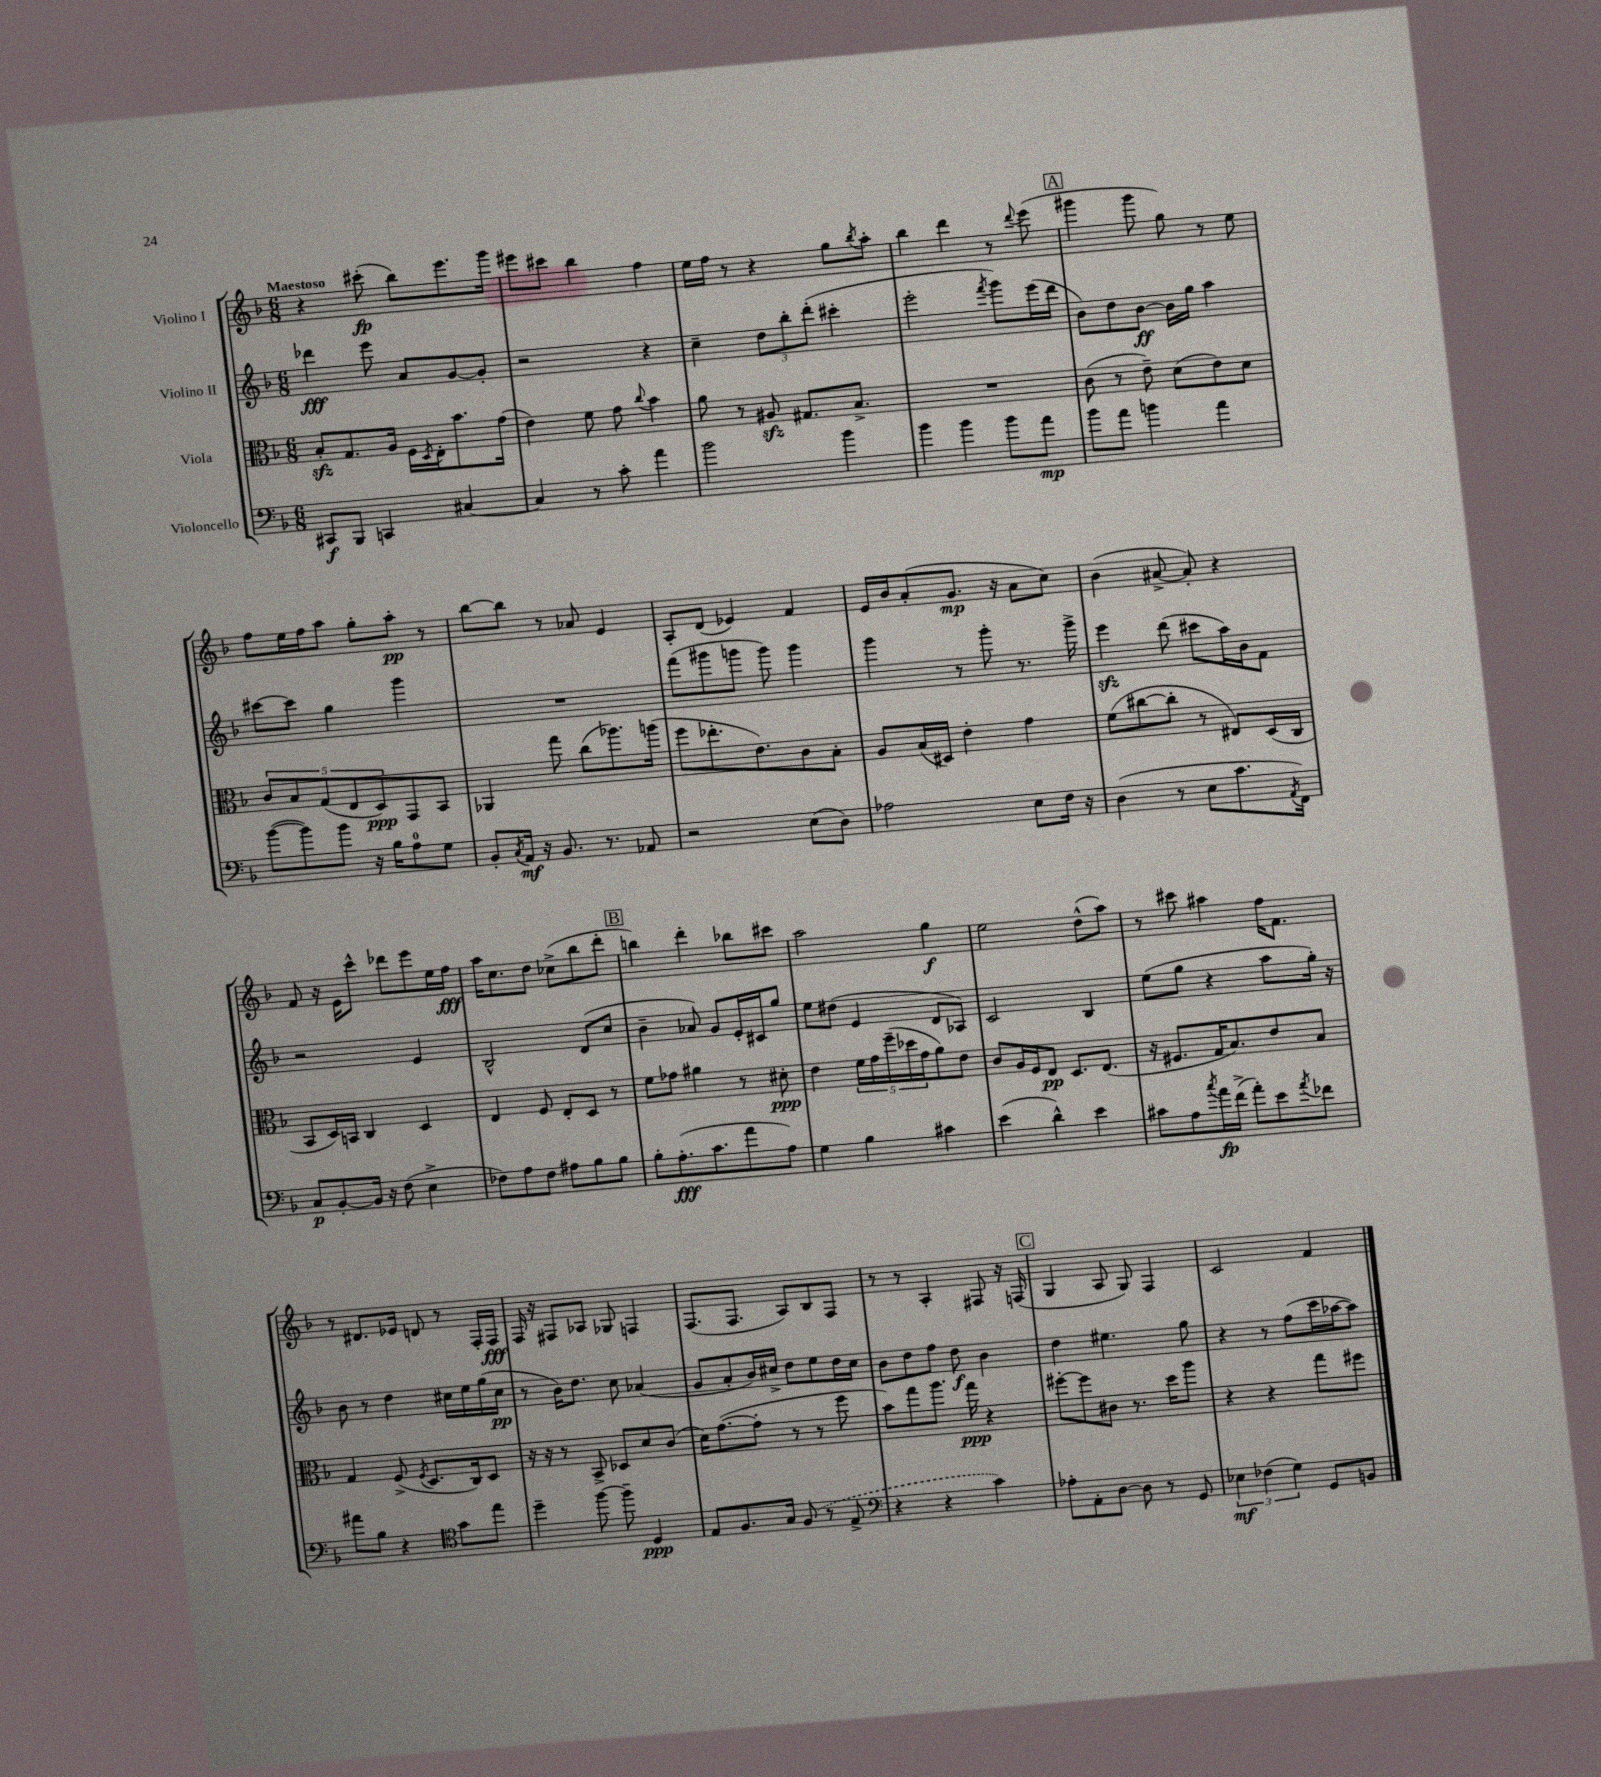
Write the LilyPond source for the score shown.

<<
\new StaffGroup <<
\new Staff = "s0" \with { instrumentName = "Violino I" } {
    \clef treble \key f \major \numericTimeSignature \time 6/8 \tempo "Maestoso"
    r4 cis'''8-.\fp( bes''8) e'''8. g'''16 |
    eis'''8 cis'''8 bes''4 f''4 |
    e''16 f''16 r8 r4 g''8 \acciaccatura { bes''8 } a''8-. |
    bes''4 d'''4 r8 \appoggiatura { d'''8 } e'''8( |
    \mark \markup { \box "A" } gis'''4 gis'''8 g''8) r8 e''8 |
    f''8 e''16 f''16 a''8 g''8-. a''8-.\pp r8 |
    bes''8~ bes''8 r8 aes'8 e'4 |
    a8-. d'8( ees'4) f'4 |
    e'16 bes'16 a'8-.( g'8.\mp r16 a'8 c''8) |
    bes'4( ais'8~-> ais'8-.) r4 |
    f'8 r16 e'16 c'''8-^ des'''8 e'''8 e''16 f''16\fff |
    a''16 c''8. d''8 ces''8->( bes''8 d'''8-. |
    \mark \markup { \box "B" } b''4) d'''4-. bes''8 cis'''8 |
    a''2 g''4\f |
    e''2 d''8-^( a''8) |
    r8 cis'''8 ais''4 f''16 f'8. |
    r8 dis'8. ees'16 d'8 r8 f16-. f16\fff |
    f16 r16 fis8 aes8 ges8 f4 |
    f8.( f8. a8) bes8 f8 |
    r8 r8 a4-. fis8 r16 f16( |
    \mark \markup { \box "C" } g4 a8 g8) f4 |
    c'2 f'4 \bar "|." |
}
\new Staff = "s1" \with { instrumentName = "Violino II" } {
    \clef treble \key f \major \numericTimeSignature \time 6/8
    des'''4\fff e'''8 a'8 g'8~ g'8-. |
    r2 r4 |
    c''4-- \tuplet 3/2 { d''8 bes''8-. d'''8-.( } cis'''4-. |
    e'''2-. \acciaccatura { f'''8 } g'''8) e'''16( d'''16 |
    \mark \markup { \box "A" } bes'8) d''8 bes'8~\ff bes'16 g''16 a''4 |
    cis'''8~ cis'''8 g''4 g'''4 |
    R2. |
    f'''8( gis'''8 g'''8 g'''8) g'''4 |
    g'''4 r8 g'''8-. r8. g'''16-> |
    e'''4\sfz d'''8( cis'''8 a''16) bes'16 f'8 |
    r2 e'4 |
    bes2-^ d'8( c''8 |
    \mark \markup { \box "B" } bes'4-- aes'8) g'8 e'16-. cis'16 g''8 |
    e''8 dis''8( e'4 d'8 aes8) |
    c'2 bes4 |
    e''8( g''8 r4 a''8 g''16-.) r16 |
    bes'8 r8 d''4 cis''16 e''16 g''16( cis''16\pp |
    r8 bes'16) d''8. c''8 aes'4( |
    g'8 a'8-. bes'16) cis''16-> d''8 e''8 d''16 cis''16 |
    bes'8 d''8 f''8 d''8\f bes'4 |
    \mark \markup { \box "C" } d''4 eis''4. g''8 |
    r4 r8 f''8( c'''16 aes''16~ aes''8) \bar "|." |
}
\new Staff = "s2" \with { instrumentName = "Viola" } {
    \clef alto \key f \major \numericTimeSignature \time 6/8
    bes8-.\sfz g8. a16 f16 \acciaccatura { d8 } e16-. bes'8. g'16( |
    e'4) f'8 g'8 \appoggiatura { c''8 } bes'4 |
    a'8 r8 ais8\sfz gis8. bes8.-> |
    R2. |
    \mark \markup { \box "A" } c'8( r8 e'8--) d'8( e'8) d'8 |
    \tuplet 5/4 { c'8 bes8 g8( e8 d8\ppp) } g,8 bes,8 |
    aes,4 g''8 c''8( aes''8.) a''16( |
    f''8 ees''8.-. e'8.) c'8 bes8-. |
    a8 bes16( dis16) e'4-. g'4 |
    f'8( cis''8~ cis''8-. r8 eis8) d16( c16 |
    bes,8 d16) b,16 c4 d4 |
    e4 f8 e8-. d8 r8 |
    \mark \markup { \box "B" } f'8 ges'8 ais'4 r8 dis'8-.\ppp |
    e'4 \tuplet 5/4 { f'16 g'16 f''16--( des''16 g'16 } a'8) e'8 |
    c'8 a16 f16 e8\pp d8. e8.( |
    r16 fis8. g16 bes8.) e'8 bes8 |
    g4 f8->( \acciaccatura { f8 } d8. c16) d8 |
    r16 r16 r8 bes,8-> des8 d'8 c'8( |
    d'16) g'8.~( g'8-. r8 r8 f''8 |
    bes'8) g''8 a''8. g''16\ppp r4 |
    \mark \markup { \box "C" } fis''8~-. fis''8 cis'8 r8. d''16 a''8 |
    r4 r4 g''8 fis''8 \bar "|." |
}
\new Staff = "s3" \with { instrumentName = "Violoncello" } {
    \clef bass \key f \major \numericTimeSignature \time 6/8
    cis,8\f bes,,8 c,4 cis4~ |
    cis4 r8 c'8-. a'4 |
    bes'2 bes'4 |
    bes'4 bes'4 bes'8 a'8\mp |
    \mark \markup { \box "A" } bes'8 a'8 b'4 a'4 |
    bes'8~( bes'8) bes'8 r16 bes16 a8-0 g8 |
    bes,8-. \acciaccatura { c8 } a,16\mf r16 bes,8. r8. aes,8 |
    r2 e8( d8) |
    aes2 e8 f16 r16 |
    d4( r8 e8 c'8. \acciaccatura { a,8 } f,16) |
    c8\p bes,8~-. bes,16 r16 f8( e4-> |
    fes8) a8 fes8 ais8 bes8 bes8 |
    \mark \markup { \box "B" } bes8-. a8.-.\fff( c'8. a'8 a8) |
    g4 bes4 cis'4 |
    e'4( d'4-^) e'4 |
    cis'8 a8 \acciaccatura { c''8 } a'16\fp f'16->( a'8-.) e'8 \acciaccatura { a'8 } fes'8 |
    ais'8 bes8 r4 \clef tenor g'8 e''8 |
    d''4-- f''8~ f''8-- d4\ppp |
    e8 f8. g16 \once \slurDashed f8( r8 e8-> |
    \clef bass r4 r4 c'4) |
    \mark \markup { \box "C" } aes8-. a,8-. d8~ d8 r8 g,8 |
    \tuplet 3/2 { ees4\mf fes4( g4) } g,8 b,8 \bar "|." |
}
>>
>>
\layout { \context { \Score \remove "Bar_number_engraver" } }
